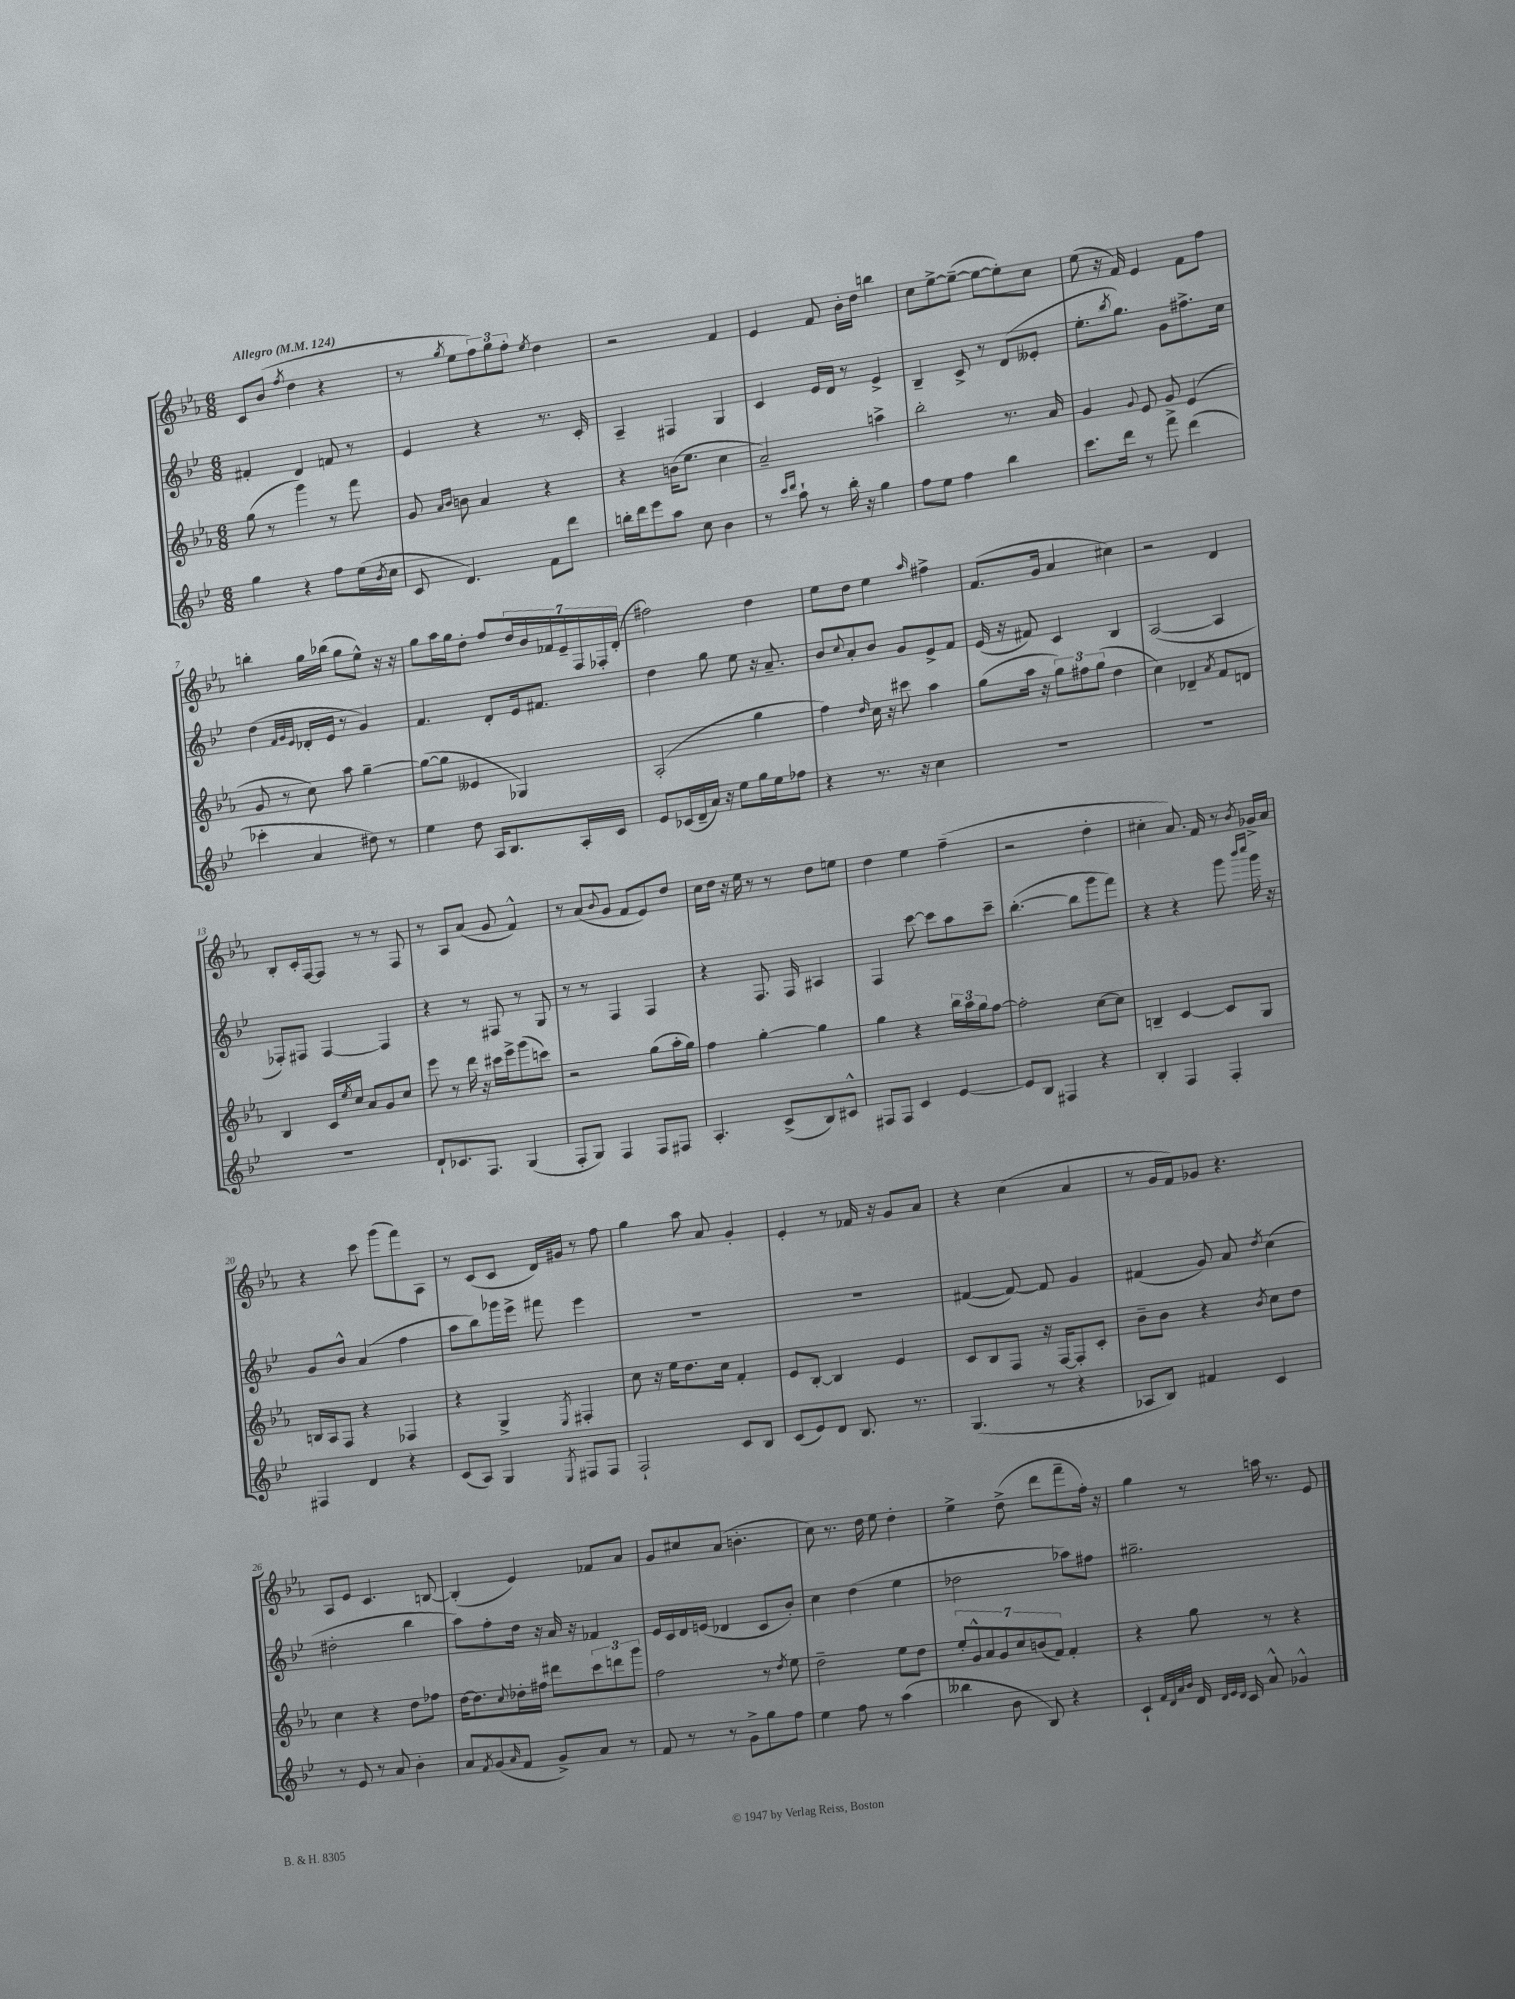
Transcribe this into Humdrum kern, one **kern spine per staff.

**kern	**kern	**kern	**kern
*part4	*part3	*part2	*part1
*staff4	*staff3	*staff2	*staff1
*clefG2	*clefG2	*clefG2	*clefG2
*k[b-e-]	*k[b-e-a-]	*k[b-e-]	*k[b-e-a-]
*M6/8	*M6/8	*M6/8	*M6/8
*MM124	*MM124	*MM124	*MM124
=1	=1	=1	=1
!	!	!	!LO:TX:a:B:t=Allegro
4gg\	(8gg\	4f#X'/	8c/L
.	8r	.	(8b-/J
.	.	.	8qff/
4r	4ggg\)	4d/	4dd\
8ff\L	8r	8fn/	4r
(16ee-\L	8fff\	8r	.
8qb-/	.	.	.
16cc\JJ	.	.	.
=2	=2	=2	=2
8c/	8g/	4e-/	8r
.	16qqa-/LL	.	.
.	16qqb-/JJ	.	8qgg/
4.d/)	8bn\	.	8ee-\L
.	4a-/	4r	12ff\)
.	.	.	12gg\
.	.	.	12ff'\J
.	.	.	8qee-/
8f\L	4r	8.r	4dd\
8ddd\J	.	.	.
.	.	16c'/	.
=3	=3	=3	=3
16bbn'\LL	4r	4A~/	2r
16ddd\J	.	.	.
8eee-\	.	.	.
8aa\J	(16bn\KL	4F#X/	.
.	8.ee-\J	.	.
8cc\	.	.	.
4b-\	4cc\	4G/	4f/
=4	=4	=4	=4
8r	2a-~/)	4c/	4e-/
16qqccc/LL	.	.	.
16qqddd/JJ	.	.	.
8aa`\	.	.	.
8r	.	16e-/LL	8f/
.	.	16d/JJ	.
16bb-'\	.	8r	16b-'\LL
16r	.	.	16dd\JJ
4gg\	4aan^\	4e-^/	4bbn\
=5	=5	=5	=5
8ff\L	2bb-'\	4B-~/	8cc\L
8ee-\J	.	.	[8ee-^\
4ff\	.	8c^/	(8ee-~\J_
.	.	8r	8ee-\L_
4bb-\	8.r	(8d/L	8ee-'\])
.	.	8e--X'/J	8cc\J
.	16a-/	.	.
=6	=6	=6	=6
8.ccc\L	4g/	8.ee-'\L	(8ee-\
.	.	.	16r
.	.	8qbb-/	.
16ddd\Jk	.	8.gg\J)	16f/)
.	8qqg/	.	.
8r	8e-/	.	4e-/
8fff^\	8g/	8g\L	.
(4ddd\	(4e-/	8.ff#X^\	8f\L
.	.	.	8ff\J
.	.	16cc\Jk	.
!!LO:LB:g=z
=7	=7	=7	=7
4ccc-X'\	8g/	(4dd\	4bbn'\
.	8r	.	.
.	.	32qqf/LLL	.
.	.	32qqg/	.
.	.	32qqe-/JJJ	.
4a/	8cc\)	16d-X'/LL	16gg\LL
.	.	16e-/JJ	(16bb-X\JJ
.	8aa-\	8r	8gg\L
8dd#X\)	[4gg~\	4g/)	8ee-^^\J)
8r	.	.	16r
.	.	.	16r
=8	=8	=8	=8
4ee-\	(8gg\L_	4.f/	8gg\L
.	8gg\J]	.	16aa-\L
.	.	.	16gg\J
8dd\	4e--X/	.	8dd'\J
16A/KL	.	8d'/L	8ff/L
8.B-/	.	.	.
.	4G-X/)	16e-/k	28dd/L
.	.	.	28b-/
.	.	8.f#X/J	.
.	.	.	28f-X/
.	.	.	28e-~/
16A'/L	.	.	.
.	.	.	28F/
.	.	.	28F-X'/
16c/JJ	.	.	.
.	.	.	(28d'/JJ
=9	=9	=9	=9
8e-/L	(2A-'/	4dd\	2ff#X\)
(16c-X/L	.	.	.
16d~/	.	.	.
16a/JJ)	.	8gg\	.
16r	.	.	.
8ee-\L	.	8ee-\	.
16gg\L	4gg\	16r	4dd\
16ee-\J	.	8.a~/	.
8ff-X\J	.	.	.
=10	=10	=10	=10
4r	4ff\)	8b-/L	8ee-\L
.	.	8qqcc/	.
.	.	8a'/	8dd\J
.	16qqdd/	.	.
8.r	16cc\	8b-/J	4ee-\
.	16r	.	.
.	8ccc#X\	8g/L	.
16r	.	.	.
.	.	.	16qqaa-/
4cc\	4aa-\	8e-^/	4ff#X^\
.	.	8f/J	.
=11	=11	=11	=11
2.r	(8gg\L	(16e-/	(8.f/L
.	.	16r	.
.	16aa-\Jk	8f#X/)	.
.	16r	.	16g/Jk
.	12gg\L)	4c/	4a-/
.	12ff#X\	.	.
.	(12gg\J	.	.
.	4dd\	4B-/	4cc#X\)
=12	=12	=12	=12
2.r	4cc\)	([2A/	2r
.	4d-X~/	.	.
.	8qa-/	.	.
.	8f/L	4A/]	4d/
.	8dn/J	.	.
!!LO:LB:g=z
=13	=13	=13	=13
2.r	4B-/	8F-X'/L)	8B-'/L
.	.	8F#X/J	16c'/L
.	.	.	[16F/J
.	16c/LL	[4F#/	8F/J]
.	8qee-/	.	.
.	16cc/JJ	.	.
.	8a-/L	.	8r
.	8g/	4F#/]	8r
.	8cc/J	.	8F/
=14	=14	=14	=14
8d`/L	8eee-\	4r	8r
8.c-X/	8r	.	8A-/L
.	16ddd\	8r	(8a-/J
8.F/J	16r	.	.
.	16ccc#X\LL	8F#X/	8g/
.	16eee-^\J	.	.
(4G/	(8ggg\	8r	4f^^/)
.	8cccn\J)	8G/	.
=15	=15	=15	=15
8F'/L	2r	8r	8r
8G/J)	.	8r	(8a-/L
.	.	.	8qqb-/
4F/	.	4F/	8g/J
.	.	.	8f/L
8F/L	(8gg\L	4F/	8e-/)
8F#X/J	16aa-'\L	.	8dd/J
.	16gg\JJ)	.	.
=16	=16	=16	=16
4.A'/	4ff\	4r	16cc\LL
.	.	.	16dd\JJ
.	.	.	16r
.	.	.	16ee-\
.	[4gg'\	8.F/	8r
(8c^/L	.	.	8r
.	.	16F/	.
8B-/)	4gg\]	4A#X/	8dd\L
8c#X^^/J	.	.	8een\J
=17	=17	=17	=17
8F#X/L	4gg\	4F/	4dd\
8F#/J	.	.	.
4c/	4r	[8ccc\	4ee-\
.	.	8ccc\L]	.
[4e-/	24bb-\LL	8aa\	(4ff~\
.	24aa-\	.	.
.	24gg\J	.	.
.	[8ff\J	8ccc~\J	.
=18	=18	=18	=18
8e-/L]	2ff'\]	([4.bb-'\	2r
8B-/J	.	.	.
4F#X/	.	.	.
.	.	8bb-\L]	.
4r	[8cc\L	8ggg\	4dd'\
.	8cc\J]	8fff\J)	.
=19	=19	=19	=19
4B-'/	4Bn~/	4r	4cc#X'\
4F/	[4c/	4r	8.a-/)
.	.	.	16f/
4F'/	8c/L]	8ggg\	8r
.	.	16qqbbb-/LL	.
.	.	16qqcccc/JJ	8qb-/
.	8G/J	16ggg\	16g-X^/LL
.	.	16r	16a-/JJ
!!LO:LB:g=z
=20	=20	=20	=20
4F#X/	16Bn/LL	8g/L	4r
.	16A-/J	.	.
.	8F/J	8b-^^/J	.
4d/	4r	(4a/	8ccc\
.	.	.	(8ggg\L
4r	4F-X/	4ff\	8fff\)
.	.	.	8A-\J
=21	=21	=21	=21
(8c/L	4r	8aa\L	8r
8A/J)	.	8bb-\)	(8c/L
4G/	4G^/	16ggg-X\L	8c/J
.	.	16eee-^\JJ	.
.	.	8fff#X\	16d/LL)
.	.	.	16g#X/JJ
8qE-/	8qE-/	.	.
8F#X/L	4F#X'/	4eee-\	8r
8F#/J	.	.	8ff\
=22	=22	=22	=22
2F`/	8cc\	2.r	4gg\
.	16r	.	.
.	16ee-\KL	.	.
.	8.dd\	.	8aa-\
.	.	.	8a-/
.	16cc\Jk	.	.
8c/L	4f'/	.	4g'/
8B-/J	.	.	.
=23	=23	=23	=23
(8c/L	8e-/L	2.r	4e-'/
8e-/)	[8B-'/J	.	.
8d/J	4B-/]	.	8r
8.B-/	.	.	16f-X/
.	.	.	16r
.	4e-/	.	8g/L
8.r	.	.	.
.	.	.	8a-/J
=24	=24	=24	=24
(4.G/	8c/L	([4f#X/	4r
.	8B-/	.	.
.	8F/J	8f#/_)	(4cc\
8r	16r	8f#/]	.
.	[16F/KL	.	.
4r	8F'/]	4g/	4a-/
.	8c'/J	.	.
=25	=25	=25	=25
8A-X/L	8b-~\L	(4f#X/	8r
8B-/J)	8b-\J	.	16g/LL
.	.	.	16f/J)
4f#X/	4r	8g/)	8g-X/J
.	.	8a/	4.r
.	8qb-/	8qdd/	.
4c/	8cc\L	(4cc\	.
.	8dd\J	.	.
!!LO:LB:g=z
=26	=26	=26	=26
8r	4cc\	2dd#X'\	8A-/L
8e-/	.	.	8e-/J
8r	4r	.	4.c/
8a/	.	.	.
4b-'\	8dd\L	4bb-\	.
.	8ff-X\J	.	[8Bn/
=27	=27	=27	=27
8a/L	[16dd\KL	8aa\L)	(4B'/]
.	8.dd\]	.	.
8qf/	.	.	.
(8g/	.	8ff'\	.
16qqa/	8qqcc/	.	.
8f/J	16dd-X'\L	16dd\Jk	4e-/)
.	16ff#X\JJ	16r	.
8g^/L)	8ddd#X\L	16a/	.
.	.	16r	.
8a/J	12ccc\	4f-X/	8f-X/L
.	12dddn\	.	.
8r	.	.	8a-/J
.	12ggg\J	.	.
=28	=28	=28	=28
8f/	2ff\	16e-/LL	8g/L
.	.	16c/	.
8r	.	16d/	8cc#X/
.	.	(16en/JJ	.
8r	.	4d-X/	(8a-/J
8g^\L	.	.	4.bn'\
8gg\	8r	8c/L	.
.	8qdd/	.	.
8ff\J	8ee-\	8b-'/J)	.
=29	=29	=29	=29
4ee-\	2dd~\	4cc\	8cc\)
.	.	.	8.r
8ff\	.	(4dd\	.
.	.	.	16dd\
8r	.	.	8ee-\
(4aa\	8ee-\L	4ee-\	4dd'\
.	8dd\J	.	.
=30	=30	=30	=30
4bb--X\	14ee-'/L	2dd-X\	4ee-^\
.	14g^^/	.	.
.	14a-/	.	.
.	14g/	.	.
8b-\	.	.	(8dd^\
.	14cc/	.	.
.	(14bn/	.	.
8B-/)	.	.	8ddd\L
.	14f/J)	.	.
4r	4f'/	8aa-X\L)	8fff~\
.	.	8ff#X\J	16ff'\Jk)
.	.	.	16r
=31	=31	=31	=31
4c`/	4r	2.gg#X~\	4gg\
32qqf/LLL	.	.	.
32qqd/	.	.	.
32qqa/	.	.	.
32qqb-/JJJ	.	.	.
16d/	8gg\	.	8r
32qqd/LLL	.	.	.
32qqe-/	.	.	.
32qqd/JJJ	.	.	.
16c/	.	.	.
8a^^/	8r	.	16aan\
.	.	.	8.r
4g-X^^/	4r	.	.
.	.	.	8e-/
==	==	==	==
*-	*-	*-	*-
